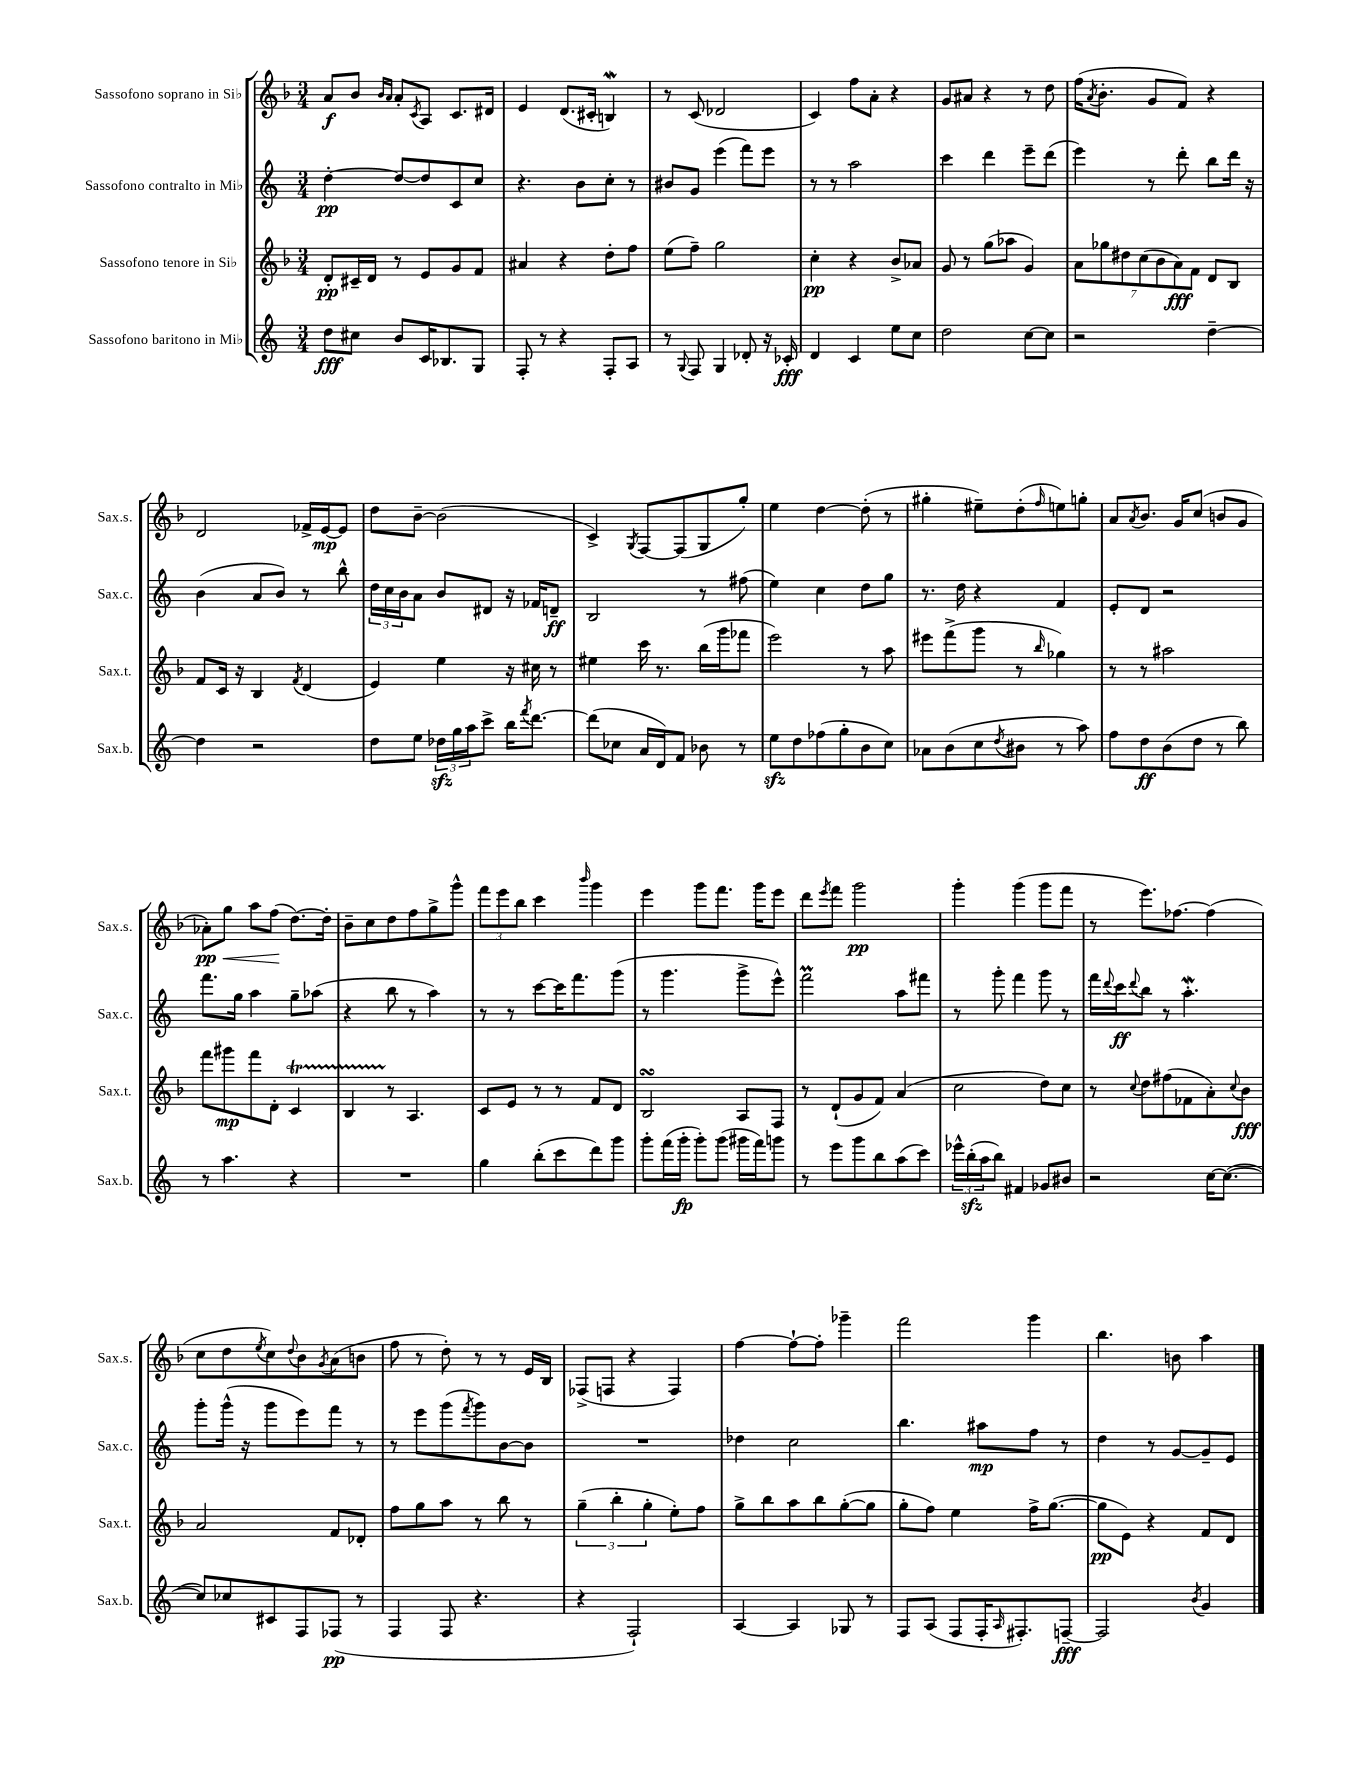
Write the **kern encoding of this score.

**kern	**kern	**kern	**kern
*staff4	*staff3	*staff2	*staff1
*clefG2	*clefG2	*clefG2	*clefG2
*k[]	*k[b-]	*k[]	*k[b-]
*M3/4	*M3/4	*M3/4	*M3/4
8dd\L	8d'/L	[4dd'\	8a/L
8cc#\J	16c#~/L	.	8b-/J
.	16d/JJ	.	.
.	.	.	16qqb-/LL
.	.	.	16qqa/JJ
8b/L	8r	8dd/_L	8a'/L
.	.	.	8qc/
16c/K	8e/L	8dd/]	8A/J
8.B-/	.	.	.
.	8g/	8c/	8.c/L
8G/J	8f/J	8cc/J	.
.	.	.	16d#/Jk
=	=	=	=
8F'/	4a#/	4.r	4e/
8r	.	.	.
4r	4r	.	(8.d/L
.	.	8b\L	.
.	.	.	16c#'/Jk
8F'/L	8dd'\L	8cc'\J	4B/)
8A/J	8ff\J	8r	.
=	=	=	=
8r	(8ee\L	8b#/L	8r
8qqG/	.	.	.
8F/	8ff~\J)	8g/J	(8c/
4G/	2gg\	(4eee\	2d-/
8d-'/	.	8fff\L)	.
16r	.	8eee\J	.
16c-'/	.	.	.
=	=	=	=
4d/	4cc'\	8r	4c/)
.	.	8r	.
4c/	4r	2aa\	8ff\L
.	.	.	8a'\J
8ee\L	8b-^/L	.	4r
8cc\J	8a-/J	.	.
=	=	=	=
2dd\	8g/	4ccc\	8g/L
.	8r	.	8a#/J
.	(8gg\L	4ddd\	4r
.	8aa-\J	.	.
[8cc\L	4g/)	8eee~\L	8r
8cc\]J	.	(8ddd\J	8dd\
=	=	=	=
2r	14a\L	4eee\)	(16ff\LK
.	.	.	8qa/
.	.	.	8.b-'\J
.	14gg-\	.	.
.	14dd#\	.	.
.	(14cc\	.	.
.	.	8r	8g/L
.	14b-\	.	.
.	14a\)	.	.
.	.	8ddd'\	8f/J)
.	14f\J	.	.
[4dd~\	8d/L	8bb\L	4r
.	8B-/J	16ddd\Jk	.
.	.	16r	.
=	=	=	=
4dd\]	8f/L	(4b\	2d/
.	16c/Jk	.	.
.	16r	.	.
2r	4B-/	8a/L	.
.	.	8b/J)	.
.	8qf/	.	.
.	(4d/	8r	16f-^/LL
.	.	.	[16e/J
.	.	8bb^^\	8e/]J
=	=	=	=
8dd\L	4e/)	24dd\LL	8dd\L
.	.	24cc\	.
.	.	24b\J	.
8ee\J	.	8a\J	[8b-~\J
24dd-\LL	4ee\	8b/L	(2b-\]
24gg\	.	.	.
24aa\J	.	.	.
8ccc^\J	.	8d#/J	.
16bb\LK	16r	16r	.
8qfff/	.	.	.
[8.ddd\J	16cc#\	16f-/LK	.
.	8r	8d~/J	.
=	=	=	=
(8ddd\]L	4ee#\	2B/	4c^/)
8cc-\J	.	.	.
.	.	.	8qG/
16a/LL	16ccc\	.	[8F/L
16d/J)	8.r	.	.
8f/J	.	.	(8F/]
8b-\	(16bb-\LL	8r	8G/
.	16ggg\J	.	.
8r	8fff-\J	(8ff#\	8gg'/J)
=	=	=	=
8ee\L	2eee\)	4ee\)	4ee\
8dd\	.	.	.
(8ff-\	.	4cc\	[4dd\
8gg'\	.	.	.
8b\	8r	8dd\L	(8dd'\]
8cc\J)	8aa\	8gg\J	8r
=	=	=	=
8a-\L	8eee#\L	8.r	4gg#'\
(8b\	(8fff^\	.	.
.	.	16dd\	.
8cc\	8ggg\J	4r	8ee#~\L)
8qdd/	.	.	.
8b#\J	8r	.	(8dd'\
.	16qqbb-/	.	16qqff/
8r	4gg-\)	4f/	8ee\)
8aa\)	.	.	8gg'\J
=	=	=	=
8ff\L	8r	8e'/L	8a/L
.	.	.	8qa/
8dd\	8r	8d/J	8.b-/J
(8b\	2aa#\	2r	.
.	.	.	16g/LK
8dd\J	.	.	(8cc/J
8r	.	.	8b/L
8bb\)	.	.	8g/J
=	=	=	=
8r	8fff\L	8.fff\L	8a-'\L)
4.aa\	8ggg#\	.	8gg\J
.	.	16gg\Jk	.
.	8fff\	4aa\	8aa\L
.	8d'\J	.	(8ff\J
4r	4c/	8gg~\L	[8.dd\L)
.	.	(8aa-\J	.
.	.	.	16dd'\]Jk
=	=	=	=
2.r	4B-/	4r	8b-~\L
.	.	.	8cc\
.	8r	8bb\	8dd\
.	4.A/	8r	8ff\
.	.	4aa\)	8gg^\
.	.	.	8ggg^^\J
=	=	=	=
4gg\	8c/L	8r	12fff\L
.	.	.	12eee\
.	8e/J	8r	.
.	.	.	12bb-\J
(8bb'\L	8r	[8ccc\L	4ccc\
8ccc\	8r	16ccc\]K	.
.	.	8.fff\	.
.	.	.	16qqbbb-/
8ddd\)	8f/L	.	4ggg\
8ggg\J	8d/J	(8ggg\J	.
=	=	=	=
8ggg'\L	2B-/	8r	4eee\
(16fff\L	.	4.ggg\	.
16ggg'\JJ	.	.	.
8ggg'\L)	.	.	8ggg\L
(8ggg\J	.	.	8.fff\J
16ggg#\LL	8A/L	8ggg^\L	.
16fff\J)	.	.	16ggg\LK
8ggg\J	8F/J	8eee^^\J)	8eee\J
=	=	=	=
8r	8r	2fff\	8ddd\L
.	.	.	8qeee/
8eee\L	(8d`/L	.	8fff\J
8ggg\	8g/	.	2ggg\
8bb\	8f/J)	.	.
(8aa\	(4a/	8aa\L	.
8ccc\J)	.	8fff#\J	.
=	=	=	=
24eee-^^\LL	2cc\	8r	4ggg'\
(24bb'\	.	.	.
24aa\J	.	.	.
8bb\J)	.	8ggg'\	.
4f#/	.	4fff\	(4ggg\
8g-/L	8dd\L)	8ggg\	8ggg\L
8b#/J	8cc\J	8r	8fff\J
=	=	=	=
2r	8r	16fff\LL	8r
.	.	8qqddd/	.
.	.	16ccc\J	.
.	8qqcc/	8qqddd/	.
.	8dd\L	8bb\J	8.eee\L)
.	(8ff#\	8r	.
.	.	.	[8.ff-\J
.	8f-\	4.aa'\	.
[16cc\LK	8a'\)	.	(4ff-\]
(8.cc\_J	.	.	.
.	8qqcc/	.	.
.	8b-\J	.	.
=	=	=	=
8cc/]L)	2a/	8ggg'\L	8cc\L
8cc-/	.	(16ggg^^\Jk	8dd\
.	.	16r	.
.	.	.	8qee/
8c#/	.	8ggg\L	8cc\)
.	.	.	8qqdd/
8F/	.	8eee\)	8b-\
.	.	.	8qg/
(8F-/J	8f/L	8fff\J	(8a\
8r	8d-'/J	8r	8b\J
=	=	=	=
4F/	8ff\L	8r	8ff\
.	8gg\	8eee\L	8r
8F/	8aa\J	(8ggg\	8dd'\)
.	.	8qfff/	.
4.r	8r	8ggg\)	8r
.	8bb-\	[8b\	8r
.	8r	8b\]J	16e/LL
.	.	.	16B-/JJ
=	=	=	=
4r	(6gg~\	2.r	(8F-^/L
.	.	.	8F/J
.	6bb-'\	.	.
2F`/)	.	.	4r
.	6gg'\	.	.
.	8ee'\L)	.	4F/)
.	8ff\J	.	.
=	=	=	=
[4A/	8gg^\L	4dd-\	[4ff\
.	8bb-\	.	.
4A/]	8aa\	2cc\	8ff`\_L
.	8bb-\	.	8ff'\]J
8G-/	([8gg'\	.	4ggg-~\
8r	8gg\]J	.	.
=	=	=	=
8F/L	8gg'\L	4.bb\	2fff\
(8A/J	8ff\J)	.	.
8F/L	4ee\	.	.
16F'/K	.	8aa#\L	.
16qqA/	.	.	.
8.F#'/)	.	.	.
.	16ff^\LK	8ff\J	4ggg\
.	([8.gg\J	.	.
[8F~/J	.	8r	.
=	=	=	=
2F/]	8gg\]L	4dd\	4.bb-\
.	8e\J)	.	.
.	4r	8r	.
.	.	[8g/L	8b\
8qb/	.	.	.
4g/	8f/L	8g~/]	4aa\
.	8d/J	8e/J	.
==	==	==	==
*-	*-	*-	*-
